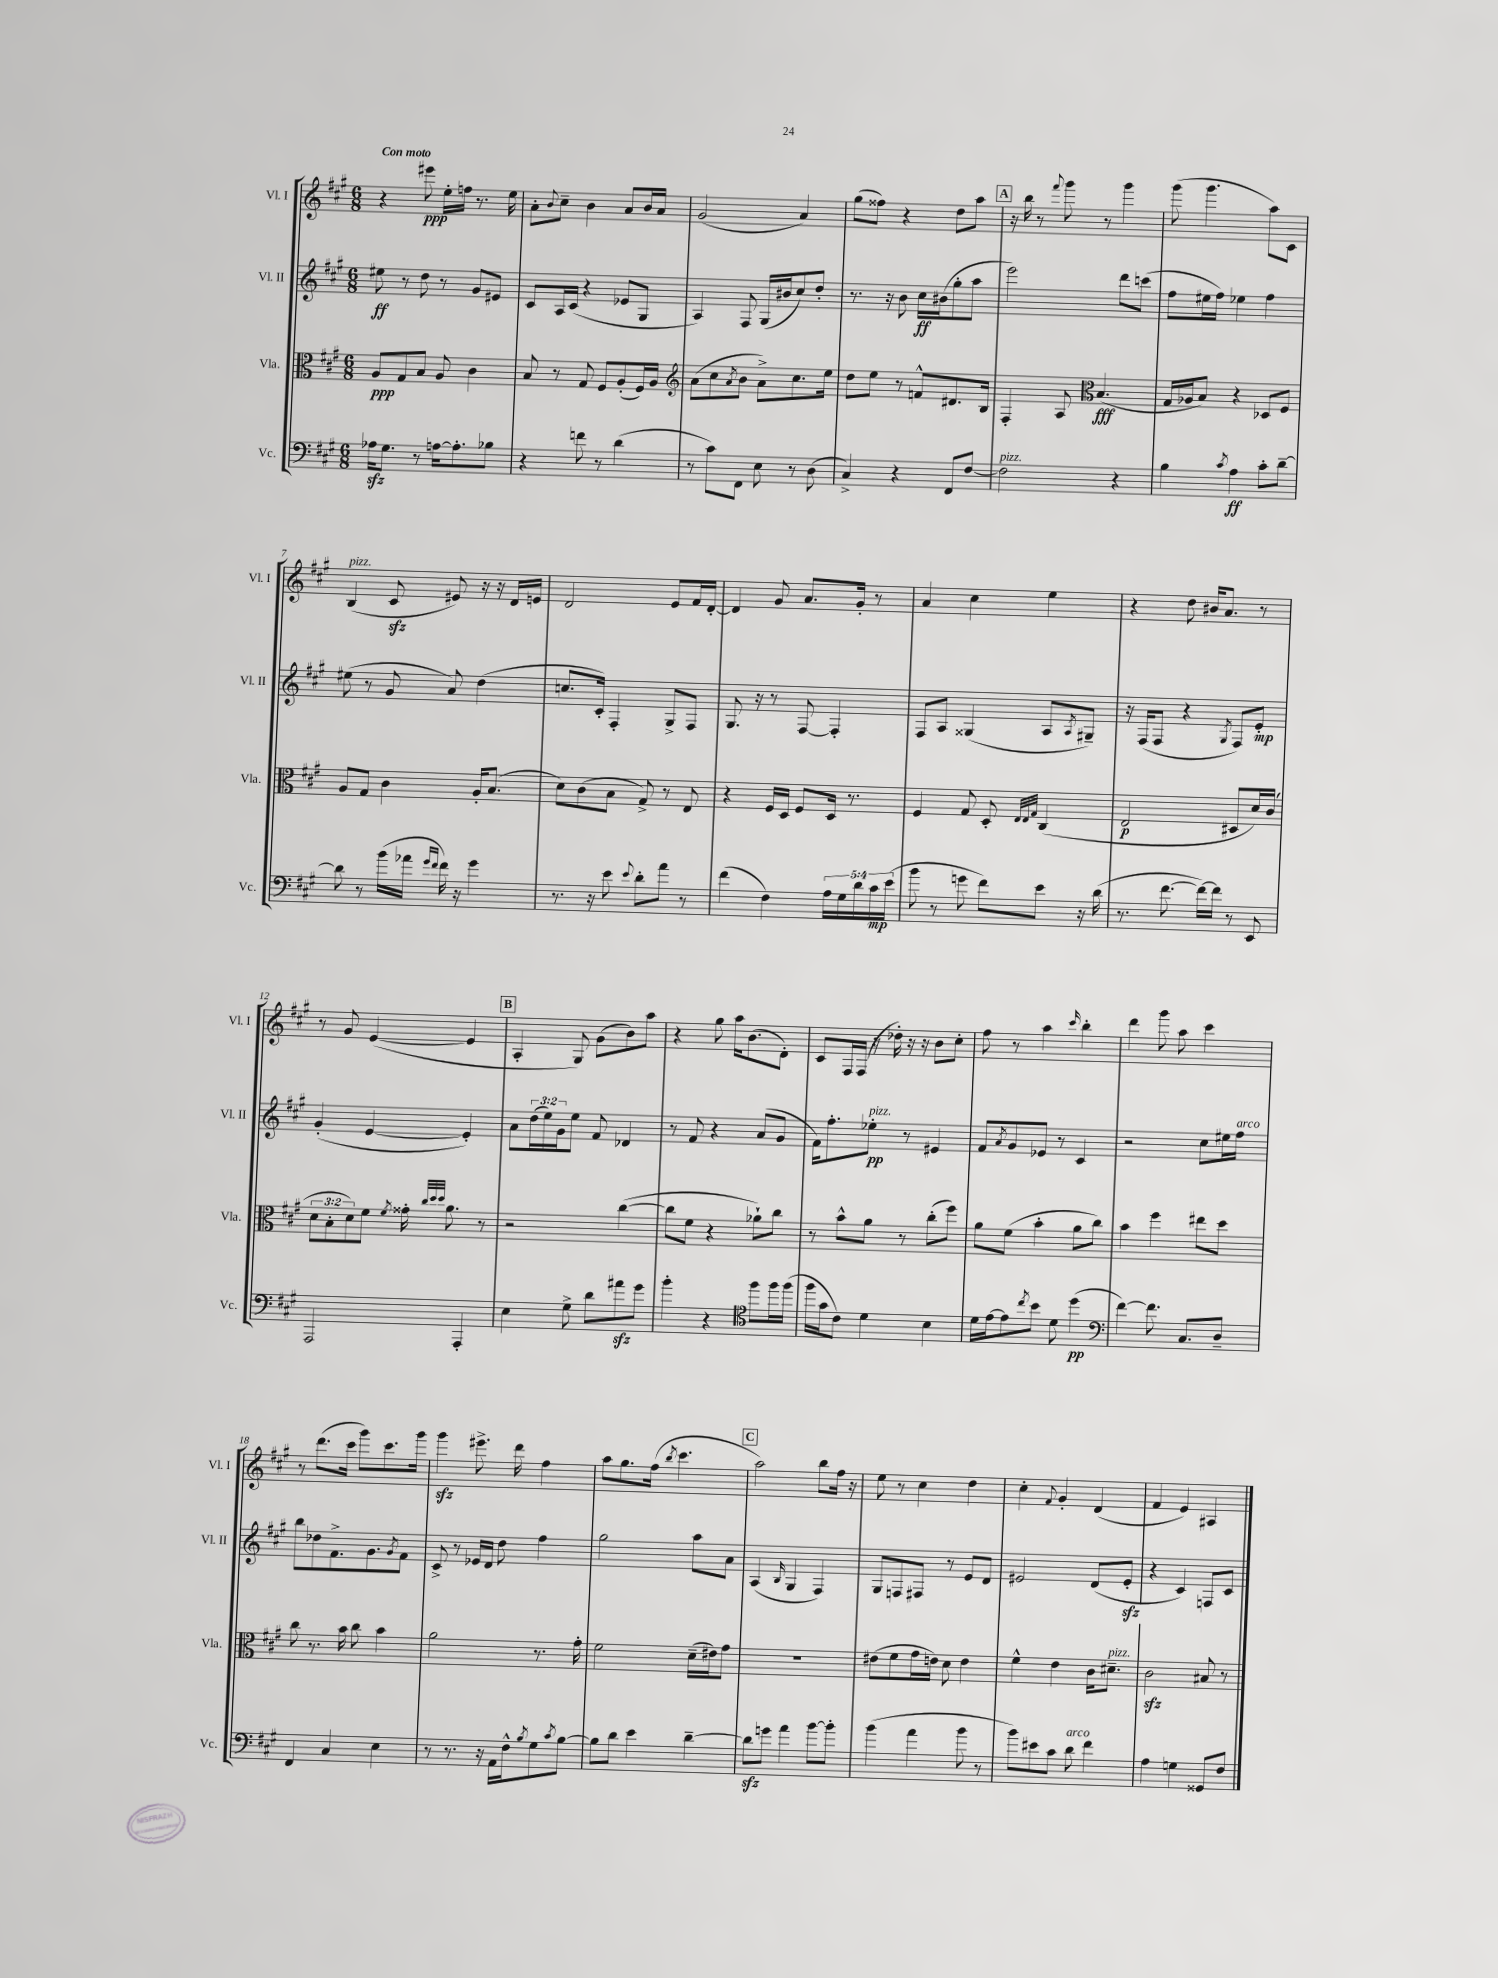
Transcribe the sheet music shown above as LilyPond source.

<<
\new StaffGroup <<
\new Staff = "s0" \with { instrumentName = "Vl. I" shortInstrumentName = "Vl. I" } {
    \clef treble \key a \major \numericTimeSignature \time 6/8 \tempo "Con moto"
    r4 eis'''8\ppp e''16-. f''16 r8. e''16 |
    a'8-. \appoggiatura { b'8 } cis''8-- b'4 a'8 b'16 a'16 |
    gis'2( a'4) |
    gis''8( fisis''8) r4 d''8 a''8 |
    \mark \markup { \box "A" } r16 b''16 r8 \appoggiatura { fis'''8 } gis'''8 r8 gis'''4 |
    gis'''8( gis'''4. a''8) cis'8 |
    b4^\markup { \italic "pizz." }( cis'8\sfz eis'8) r16 r16 d'16 e'16 |
    d'2 e'8 fis'16 d'16~-. |
    d'4 gis'8 a'8. gis'16-. r8 |
    a'4 cis''4 e''4 |
    r4 d''8 bis'16 a'8. r8 |
    r8 gis'8 e'4~( e'4 |
    \mark \markup { \box "B" } a4-. gis8) gis'8( b'8) a''8 |
    r4 gis''8 a''16 b'8.( d'8-.) |
    cis'8 fis16 fis16( r16 des''16-.) r16 r16 b'8 cis''8-. |
    fis''8 r8 a''4 \grace { cis'''16 } b''4-. |
    d'''4 gis'''8 a''8 cis'''4 |
    r8 d'''8.( cis'''16 gis'''8) cis'''8. gis'''16 |
    gis'''4\sfz eis'''8.-> d'''16 fis''4 |
    a''8 gis''8. fis''16( \acciaccatura { b''8 } cis'''4. |
    \mark \markup { \box "C" } a''2) b''8 fis''16 r16 |
    e''8 r8 cis''4 d''4 |
    cis''4-. \appoggiatura { fis'8 } gis'4-. d'4( |
    fis'4 e'4) ais4 \bar "|." |
}
\new Staff = "s1" \with { instrumentName = "Vl. II" shortInstrumentName = "Vl. II" } {
    \clef treble \key a \major \numericTimeSignature \time 6/8 \override Staff.TupletNumber.text = #tuplet-number::calc-fraction-text
    eis''8\ff r8 d''8 r8 gis'8 eis'8 |
    cis'8 a16 cis'16( r4 ees'8 gis8 |
    a4) fis8 gis16( bis'16 cis''8) d''8-. |
    r8. r16 b'8 cis''16\ff bis'16( gis''8-. a''8 |
    \mark \markup { \box "A" } e'''2) d'''8 c'''8( |
    fis''8 eis''16 fis''16) ees''4 fis''4 |
    eis''8( r8 gis'8 a'8) d''4( |
    c''8. cis'16-.) fis4-. gis8-> fis8 |
    gis8. r16 r8 fis8~ fis4-. |
    fis8 a8 gisis4( a8 \acciaccatura { a8 } gis8--) |
    r16 fis16( fis8 r4 \acciaccatura { gis8 } fis8) e'8-.\mp |
    gis'4-.( e'4~ e'4-.) |
    \mark \markup { \box "B" } a'8 \tuplet 3/2 { d''16( e''16) gis'16 } e''8 fis'8 des'4 |
    r8 fis'8 r4 a'8( gis'8 |
    fis'16) fis''8.-. ees''8-.\pp^\markup { \italic "pizz." } r8 eis'4 |
    fis'8 \acciaccatura { a'8 } gis'8 ees'8 r8 cis'4 |
    r2 cis''8 eis''16 fis''16^\markup { \italic "arco" } |
    b''8 des''8 fis'8.-> gis'8. \acciaccatura { gis'8 } fis'8 |
    cis'8-> r8 ees'16 d'16 d''8 fis''4 |
    gis''2 a''8 a'8 |
    \mark \markup { \box "C" } a4( \grace { b16 } gis4 fis4) |
    gis8 f8 fis8 r8 e'8 d'8 |
    eis'2 d'8( eis'8-.\sfz |
    r4 cis'4) f8 cis'8 \bar "|." |
}
\new Staff = "s2" \with { instrumentName = "Vla." shortInstrumentName = "Vla." } {
    \clef alto \key a \major \numericTimeSignature \time 6/8 \override Staff.TupletNumber.text = #tuplet-number::calc-fraction-text
    a8\ppp gis8 b8 a8 cis'4 |
    b8 r8 gis8 fis8 a8-.( fis16) a16 |
    \clef treble a'8( cis''8 \acciaccatura { a'8 } b'8 a'8->) cis''8. e''16 |
    d''8 e''8 r8 f'8-^ dis'8. b16 |
    \mark \markup { \box "A" } fis4-. a8 \clef alto b4.\fff( |
    gis16 aes16 b8) r4 des8 fis8 |
    a8 gis8 cis'4 a16-. b8.( |
    d'8) cis'8( b8 gis8->) r8 e8 |
    r4 fis16 d16 fis8 d16 r8. |
    fis4 gis8 d8-. \grace { e32 e32 gis32 } cis4( |
    e2\p dis8 d'16) cis'16( |
    \tuplet 3/2 { d'8 b8-. d'8) } fis'8 \acciaccatura { fis'8 } gisis'16-. \grace { cis''32 d''32 d''32 } a'8. r8 |
    \mark \markup { \box "B" } r2 cis''4~( |
    cis''8 fis'8 r4 aes'8-!) cis''8 |
    r8 b'8-^ a'8 r8 cis''8-.( fis''8) |
    a'8 fis'8( b'4-. a'8 cis''8) |
    b'4 fis''4 eis''8 d''8 |
    cis''8 r8. b'16 cis''8 b'4 |
    a'2 r8. gis'16-. |
    fis'2 d'16--( eis'16) gis'8 |
    \mark \markup { \box "C" } R2. |
    eis'8( fis'8 gis'16 e'16) d'8 e'4 |
    fis'4-^ e'4 cis'16 dis'8.--^\markup { \italic "pizz." } |
    cis'2\sfz bis8 r8 \bar "|." |
}
\new Staff = "s3" \with { instrumentName = "Vc." shortInstrumentName = "Vc." } {
    \clef bass \key a \major \numericTimeSignature \time 6/8 \override Staff.TupletNumber.text = #tuplet-number::calc-fraction-text
    aes16\sfz gis8. r8 a16~ a8.-. bes8 |
    r4 f'8 r8 d'4( |
    r8 cis'8) fis,8 e8 r8 d8( |
    cis4->) r4 fis,8 fis8~ |
    \mark \markup { \box "A" } fis2^\markup { \italic "pizz." } r4 |
    b4 \acciaccatura { cis'8 } a4\ff cis'8-. d'8~-- |
    d'8 r8 b'16( aes'16 \grace { gis'16 fis'16 } fis'16) r16 gis'4 |
    r8. r16 e'8 \appoggiatura { e'8 } d'8-. a'8 r8 |
    fis'4( fis4) \tuplet 5/4 { a16 gis16 d'16 cis'16\mp e'16( } |
    b'8 r8 g'8 fis'8) e'8 r16 d'16( |
    r8. fis'8.~ fis'16~) fis'16 r8 e,8 |
    a,,2 a,,4-. |
    \mark \markup { \box "B" } e4 gis8-> d'8 ais'8\sfz gis'8 |
    b'4-. r4 \clef tenor fis''8 fis''16 fis''16( |
    fis''16 gis'16 cis'8) d'4 b4 |
    d'16 e'16~ e'8 \acciaccatura { cis''8 } b'8 d'8 d''4\pp( |
    \clef bass fis'4~) fis'8. cis8. d8-- |
    fis,4 cis4 e4 |
    r8 r8. r16 a,16 fis16-^ \acciaccatura { b8 } gis8 \acciaccatura { cis'8 } b8~ |
    b8 d'8 e'4 d'4~-- |
    \mark \markup { \box "C" } d'8\sfz g'8 a'4 b'8~ b'8-. |
    b'4( a'4 b'8 r8 |
    b'8) eis'8 cis'8 d'8^\markup { \italic "arco" } fis'4 |
    a4 g4 gisis,8 fis8 \bar "|." |
}
>>
>>
